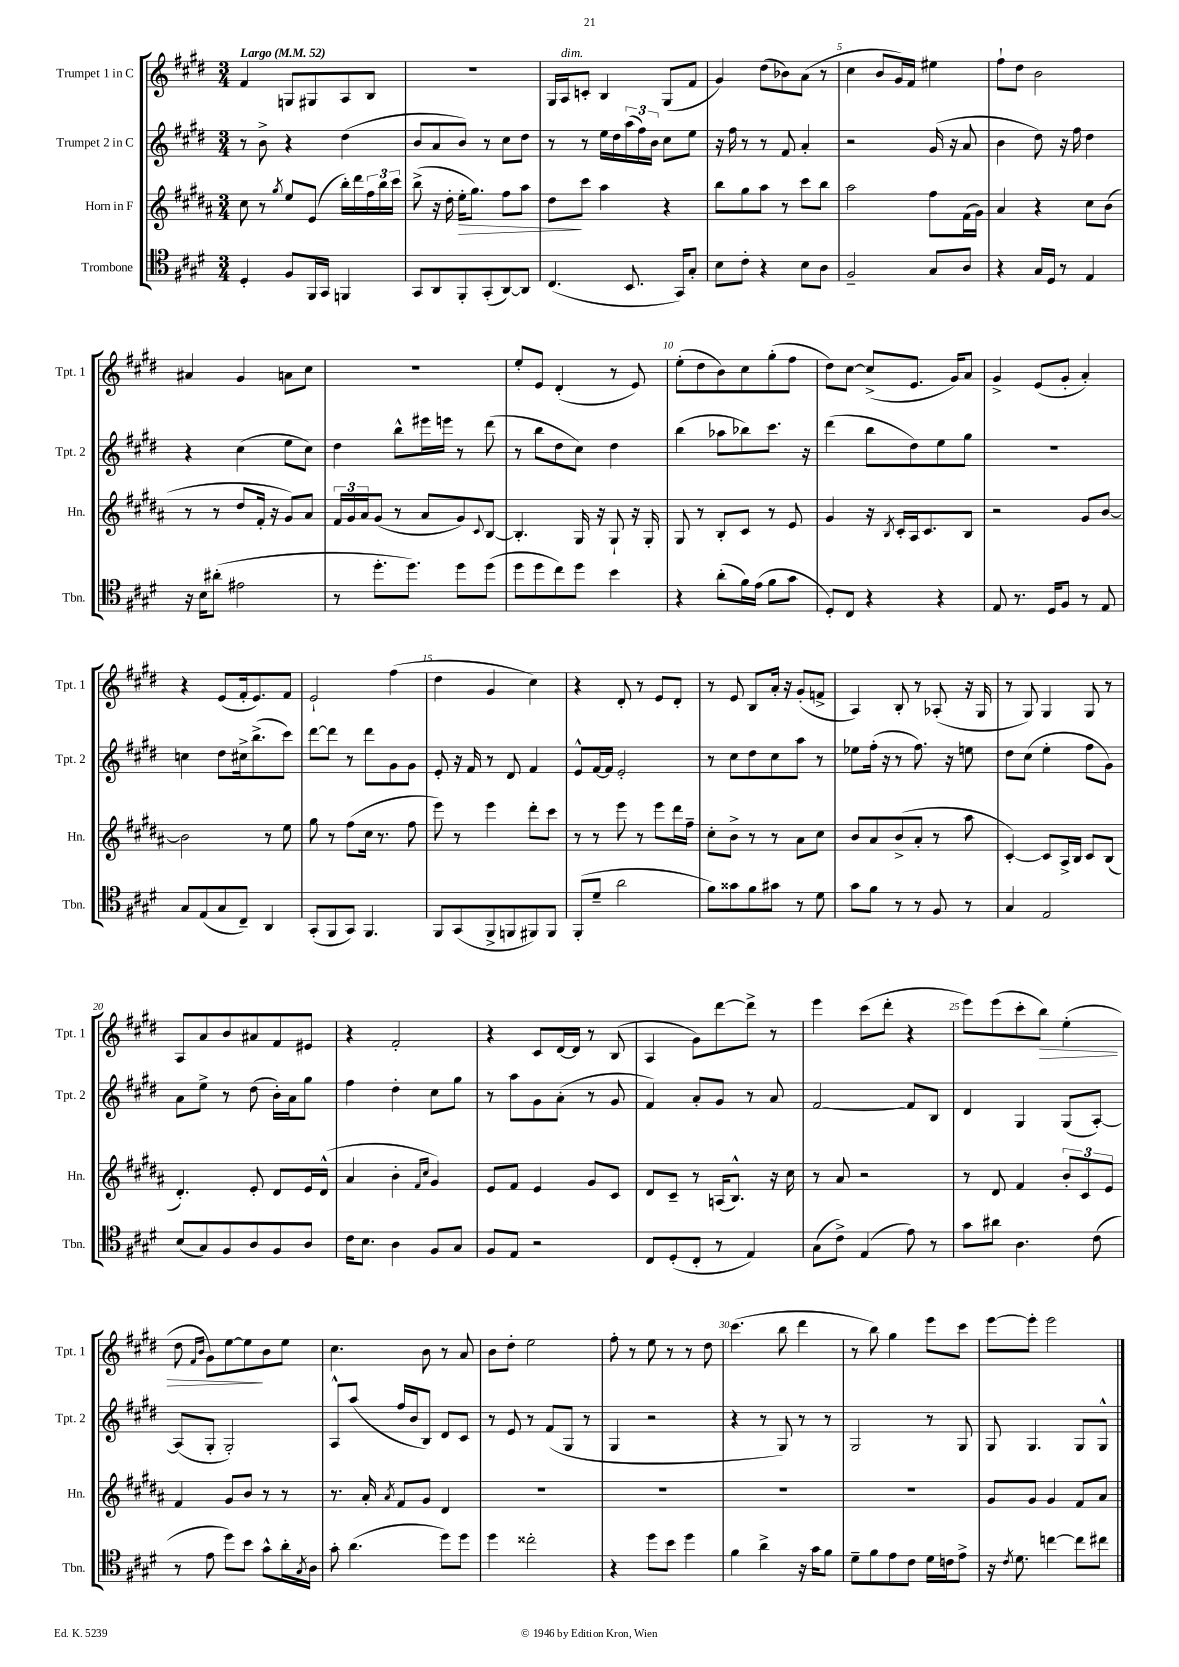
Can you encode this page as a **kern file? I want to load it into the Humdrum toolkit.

**kern	**kern	**dynam	**kern	**kern	**dynam
*part4	*part3	*part3	*part2	*part1	*part1
*staff4	*staff3	*staff3	*staff2	*staff1	*staff1
*I"Trombone	*I"Horn in F	*	*I"Trumpet 2 in C	*I"Trumpet 1 in C	*
*I'Tbn.	*I'Hn.	*	*I'Tpt. 2	*I'Tpt. 1	*
*clefC4	*clefG2	*	*clefG2	*clefG2	*
*k[f#c#g#d#]	*k[f#c#g#d#a#]	*	*k[f#c#g#d#]	*k[f#c#g#d#]	*
*M3/4	*M3/4	*	*M3/4	*M3/4	*
*MM52	*MM52	*	*MM52	*MM52	*
=1	=1	=1	=1	=1	=1
!	!	!	!	!LO:TX:a:B:t=Largo	!
4D#'/	8cc#\	.	8r	4f#/	.
.	8r	.	8b^\	.	.
.	8qgg#/	.	.	.	.
8F#/L	8ee/L	.	4r	8Gn/L	.
16FF#/L	(8e/J	.	.	8G#X/	.
16GG#/JJ	.	.	.	.	.
4FFn/	16bb'\LL)	.	(4dd#\	8A/	.
.	16ddd#\	.	.	.	.
.	24ff#\	.	.	8B/J	.
.	24bb\	.	.	.	.
.	24ccc#\JJ	.	.	.	.
=2	=2	=2	=2	=2	=2
8GG#/L	(8bb^\	.	8b/L	2.r	.
8AA/	16r	.	8a/	.	.
.	16dd#'\	.	.	.	.
!	!	!LO:HP:b	!	!	!
8FF#'/	16ee'\KL	>	8b/J)	.	.
.	8.gg#\J)	.	.	.	.
(8GG#'/	.	.	8r	.	.
[8AA/)	8ff#\L	.	8cc#\L	.	.
8AA/J]	8aa#\J	.	8dd#\J	.	.
=3	=3	=3	=3	=3	=3
(4.C#/	8dd#\L	.	8r	16G#/LL	.
!	!	!	!	!LO:TX:a:i:t=dim.	!
.	.	.	.	16A/J	.
.	8ccc#\J	]	8r	8cn'/J	.
.	4aa#\	.	16ee\LL	4B/	.
.	.	.	16dd#\	.	.
8.BB/	.	.	(24aa\	.	.
.	.	.	24ff#\)	.	.
.	.	.	24b\JJ	.	.
.	4r	.	8cc#\L	(8G#/L	.
16GG#/KL)	.	.	.	.	.
8G#'/J	.	.	8ee\J	8f#/J	.
=4	=4	=4	=4	=4	=4
8B\L	8bb\L	.	16r	4g#/)	.
.	.	.	16ff#\	.	.
8c#'\J	8gg#\	.	8r	.	.
4r	8aa#\J	.	8r	(8dd#\L	.
.	8r	.	8f#/	8b-X\)	.
8B\L	8ccc#\L	.	4a'/	(8a\J	.
8A\J	8bb\J	.	.	8r	.
=5	=5	=5	=5	=5	=5
2F#~/	2aa#\	.	2r	4cc#\	.
.	.	.	.	8b/L	.
.	.	.	.	16g#/L)	.
.	.	.	.	16f#/JJ	.
8G#/L	8ff#\L	.	(16g#/	4ee#X\	.
.	.	.	16r	.	.
8A/J	(16f#\L	.	8a/	.	.
.	16g#\JJ)	.	.	.	.
=6	=6	=6	=6	=6	=6
4r	4a#/	.	4b\	8ff#`\L	.
.	.	.	.	8dd#\J	.
16G#/LL	4r	.	8dd#\)	2b\	.
16D#/JJ	.	.	.	.	.
8r	.	.	16r	.	.
.	.	.	16ff#\	.	.
4E/	8cc#\L	.	4dd#\	.	.
.	(8b\J	.	.	.	.
!!LO:LB:g=z
=7	=7	=7	=7	=7	=7
16r	8r	.	4r	4a#X/	.
16B\KL	.	.	.	.	.
(8a#X'\J	8r	.	.	.	.
2e#X\	8dd#/L	.	(4cc#\	4g#/	.
.	16f#'/Jk	.	.	.	.
.	16r	.	.	.	.
.	8g#/L)	.	8ee\L	8an\L	.
.	8a#/J	.	8cc#\J)	8cc#\J	.
=8	=8	=8	=8	=8	=8
8r	24f#/LL	.	4dd#\	2.r	.
.	24g#/	.	.	.	.
.	24a#/J	.	.	.	.
8.dd#'\L	(8g#/J	.	.	.	.
.	8r	.	8bb^^\L	.	.
8.dd#\J)	.	.	.	.	.
.	8a#/L	.	16eee#X\L	.	.
.	.	.	16eeen\JJ	.	.
8dd#\L	8g#/)	.	8r	.	.
.	8qqc#/	.	.	.	.
(8dd#\J	[8B/J	.	(8ddd#\	.	.
=9	=9	=9	=9	=9	=9
8dd#\L	4.B'/]	.	8r	8ee'/L	.
8dd#\	.	.	8bb\L	8e/J	.
8cc#\)	.	.	8dd#\	(4d#'/	.
8dd#\J	16G#/	.	8cc#\J)	.	.
.	16r	.	.	.	.
4b\	8G#`/	.	4dd#\	8r	.
.	16r	.	.	8e/)	.
.	16G#'/	.	.	.	.
=10	=10	=10	=10	=10	=10
4r	8G#/	.	(4bb\	(8ee'\L	.
.	8r	.	.	8dd#\	.
(8a'\L	8B'/L	.	8aa-X\L	8b\)	.
16f#\L)	8c#/J	.	8bb-X\)	8cc#\	.
(16e\JJ	.	.	.	.	.
8f#\L	8r	.	8.ccc#\J	(8gg#'\	.
8g#\J	8e/	.	.	8ff#\J	.
.	.	.	16r	.	.
=11	=11	=11	=11	=11	=11
8D#'/L)	4g#/	.	(4ddd#\	8dd#\L)	.
8C#/J	.	.	.	[8cc#\J	.
4r	16r	.	8bb\L	(8cc#^/L]	.
.	8qB/	.	.	.	.
.	16c#'/LL	.	.	.	.
.	16A#/J	.	8dd#\)	8.e/J	.
.	8.c#/	.	.	.	.
4r	.	.	8ee\	.	.
.	.	.	.	16g#/KL)	.
.	8B/J	.	8gg#\J	8a/J	.
=12	=12	=12	=12	=12	=12
8E/	2r	.	2.r	4g#^/	.
8.r	.	.	.	.	.
.	.	.	.	(8e/L	.
16D#/KL	.	.	.	.	.
8F#/J	.	.	.	8g#'/J	.
8r	8g#/L	.	.	4a'/)	.
8E/	[8b/J	.	.	.	.
!!LO:LB:g=z
=13	=13	=13	=13	=13	=13
8G#/L	2b\]	.	4ccn\	4r	.
(8E/	.	.	.	.	.
8G#/	.	.	8dd#\L	(8e/L	.
8C#~/J)	.	.	16cc#X^\k	16f#'/k	.
.	.	.	(8.bb^\	8.e/)	.
4AA/	8r	.	.	.	.
.	8ee\	.	8ccc#\J)	8f#/J	.
=14	=14	=14	=14	=14	=14
(8GG#'/L	8gg#\	.	[8ddd#\L	2e`/	.
8FF#/	8r	.	8ddd#\J]	.	.
8GG#/J)	(8ff#\L	.	8r	.	.
4.FF#/	16cc#\Jk	.	8ddd#\L	.	.
.	8.r	.	.	.	.
.	.	.	8g#\	(4ff#\	.
.	8ff#\	.	8g#\J	.	.
=15	=15	=15	=15	=15	=15
8FF#/L	8eee\)	.	8e'/	4dd#\	.
(8GG#/	8r	.	16r	.	.
.	.	.	16f#/	.	.
8FF#^/	4eee\	.	8r	4g#/	.
8FFn/	.	.	8d#/	.	.
8FF#X/)	8ddd#'\L	.	4f#/	4cc#\)	.
8FF#/J	8ccc#\J	.	.	.	.
=16	=16	=16	=16	=16	=16
(8FF#'/L	8r	.	8e^^/L	4r	.
8d#~/J	8r	.	[16f#/L	.	.
.	.	.	16f#/JJ]	.	.
2a\	8eee\	.	2e'/	8d#'/	.
.	8r	.	.	8r	.
.	8eee\L	.	.	8e/L	.
.	16ddd#\L	.	.	8d#'/J	.
.	16ff#~\JJ	.	.	.	.
=17	=17	=17	=17	=17	=17
8f#\L)	8cc#'\L	.	8r	8r	.
8g##X\	8b^\J	.	8cc#\L	8e/	.
8f#\	8r	.	8dd#\	8B/L	.
8g#X\J	8r	.	8cc#\	16a'/Jk	.
.	.	.	.	16r	.
8r	8a#\L	.	8aa\J	(8g#'/L	.
8d#\	8cc#\J	.	8r	8fn^/J	.
=18	=18	=18	=18	=18	=18
8g#\L	8b/L	.	8ee-X\L	4A/)	.
8f#\J	8a#/	.	(16ff#'\Jk	.	.
.	.	.	16r	.	.
8r	(8b^/	.	8r	8B'/	.
8r	8a#'/J	.	8.ff#\)	8r	.
8F#/	8r	.	.	(8A-X'/	.
.	.	.	16r	.	.
8r	8aa#\	.	8een\	16r	.
.	.	.	.	16G#/	.
=19	=19	=19	=19	=19	=19
4G#/	[4c#'/)	.	8dd#\L	8r	.
.	.	.	(8cc#\J	8G#/)	.
2E/	8c#/L]	.	4ee'\	4G#/	.
.	16A#^/L	.	.	.	.
.	16B/JJ	.	.	.	.
.	8c#/L	.	8ff#\L	8G#/	.
.	(8B/J	.	8g#\J)	8r	.
!!LO:LB:g=z
=20	=20	=20	=20	=20	=20
(8B/L	4.d#'/)	.	8a\L	8A/L	.
8G#/)	.	.	8ee^\J	8a/	.
8F#/	.	.	8r	8b/	.
8A/	8e'/	.	(8dd#\	8a#X/	.
8F#/	8d#/L	.	16b'\LL)	8f#/	.
.	.	.	16a\J	.	.
8A/J	16e/L	.	8gg#\J	8e#X/J	.
.	(16d#^^/JJ	.	.	.	.
=21	=21	=21	=21	=21	=21
16c#\KL	4a#/	.	4ff#\	4r	.
8.B\J	.	.	.	.	.
4A\	4b'\	.	4dd#'\	2f#'/	.
.	16qqf#/LL	.	.	.	.
.	16qqcc#/JJ	.	.	.	.
8F#/L	4g#/)	.	8cc#\L	.	.
8G#/J	.	.	8gg#\J	.	.
=22	=22	=22	=22	=22	=22
8F#/L	8e/L	.	8r	4r	.
8E/J	8f#/J	.	8aa\L	.	.
2r	4e/	.	8g#\	8c#/L	.
.	.	.	(8a'\J	[16d#/L	.
.	.	.	.	16d#/JJ]	.
.	8g#/L	.	8r	8r	.
.	8c#/J	.	8g#/	(8B/	.
=23	=23	=23	=23	=23	=23
8C#/L	8d#/L	.	4f#/)	4A/	.
(8D#'/	8c#~/J	.	.	.	.
8C#'/J	8r	.	8a'/L	8g#\L)	.
8r	(16An/KL	.	8g#/J	[8ddd#\	.
.	8.B^^/J)	.	.	.	.
4E/)	.	.	8r	8ddd#^\J]	.
.	16r	.	8a/	8r	.
.	16cc#\	.	.	.	.
=24	=24	=24	=24	=24	=24
(8G#\L	8r	.	[2f#/	4eee\	.
8c#^\J)	8a#/	.	.	.	.
(4E/	2r	.	.	(8ccc#\L	.
.	.	.	.	8ddd#'\J	.
8e\)	.	.	8f#/L]	4r	.
8r	.	.	8B/J	.	.
=25	=25	=25	=25	=25	=25
8g#\L	8r	.	4d#/	8eee\L)	.
8a#X\J	8d#/	.	.	(8eee\	.
4.A\	4f#/	.	4G#/	8ccc#'\	.
!	!	!	!	!	!LO:HP:b
.	.	.	.	8bb\J)	>
.	12b'/L	.	(8G#/L	(4ee'\	.
.	12c#/	.	.	.	.
(8c#\	.	.	[8A'/J)	.	.
.	12e/J	.	.	.	.
!!LO:LB:g=z
=26	=26	=26	=26	=26	=26
8r	4f#/	.	(8A/L]	8dd#\	.
.	.	.	.	16qqf#/LL	.
.	.	.	.	16qqb/JJ	.
8e\	.	.	8G#'/J	8g#\L)	.
8dd#\L)	8g#/L	.	2G#'/)	[8ee\	.
8b\J	8b/J	.	.	8ee\]	.
8g#^^\L	8r	.	.	8b\	]
16a'\L	8r	.	.	8ee\J	.
8qG#/	.	.	.	.	.
16A\JJ	.	.	.	.	.
=27	=27	=27	=27	=27	=27
8g#'\	8.r	.	8A^^/L	4.cc#\	.
(4.a\	.	.	(8aa/J	.	.
.	16a#'/	.	.	.	.
.	8qa#/	.	.	.	.
.	8f#/L	.	16ff#/LL	.	.
.	.	.	16b/J	.	.
.	8g#/J	.	8B/J)	8b\	.
8dd#\L)	4d#/	.	8d#/L	8r	.
8dd#\J	.	.	8c#/J	8a/	.
=28	=28	=28	=28	=28	=28
4dd#\	2.r	.	8r	8b\L	.
.	.	.	8e/	8dd#'\J	.
2cc##X'\	.	.	8r	2ee\	.
.	.	.	(8f#/L	.	.
.	.	.	8G#/J	.	.
.	.	.	8r	.	.
=29	=29	=29	=29	=29	=29
4r	2.r	.	4G#/	8ff#'\	.
.	.	.	.	8r	.
8dd#\L	.	.	2r	8ee\	.
8b\J	.	.	.	8r	.
4dd#\	.	.	.	8r	.
.	.	.	.	8dd#\	.
=30	=30	=30	=30	=30	=30
4f#\	2.r	.	4r	(4.ccc#\	.
4a^\	.	.	8r	.	.
.	.	.	8G#/)	8bb\	.
16r	.	.	8r	4ddd#\	.
16g#\KL	.	.	.	.	.
8f#\J	.	.	8r	.	.
=31	=31	=31	=31	=31	=31
8d#~\L	2.r	.	2G#/	8r	.
8f#\	.	.	.	8bb\)	.
8e\	.	.	.	4gg#\	.
8c#\J	.	.	.	.	.
16d#\LL	.	.	8r	8eee\L	.
16cn\J	.	.	.	.	.
8e^\J	.	.	8G#/	8ccc#\J	.
=32	=32	=32	=32	=32	=32
16r	8g#/L	.	8G#/	[8eee\L	.
8qc#/	.	.	.	.	.
8.d#\	.	.	.	.	.
.	8g#/J	.	4.G#/	8eee'\J]	.
[4ccn\	4g#/	.	.	2eee\	.
8cc\L]	8f#/L	.	8G#/L	.	.
8cc#X\J	8a#/J	.	8G#^^/J	.	.
==	==	==	==	==	==
*-	*-	*-	*-	*-	*-
